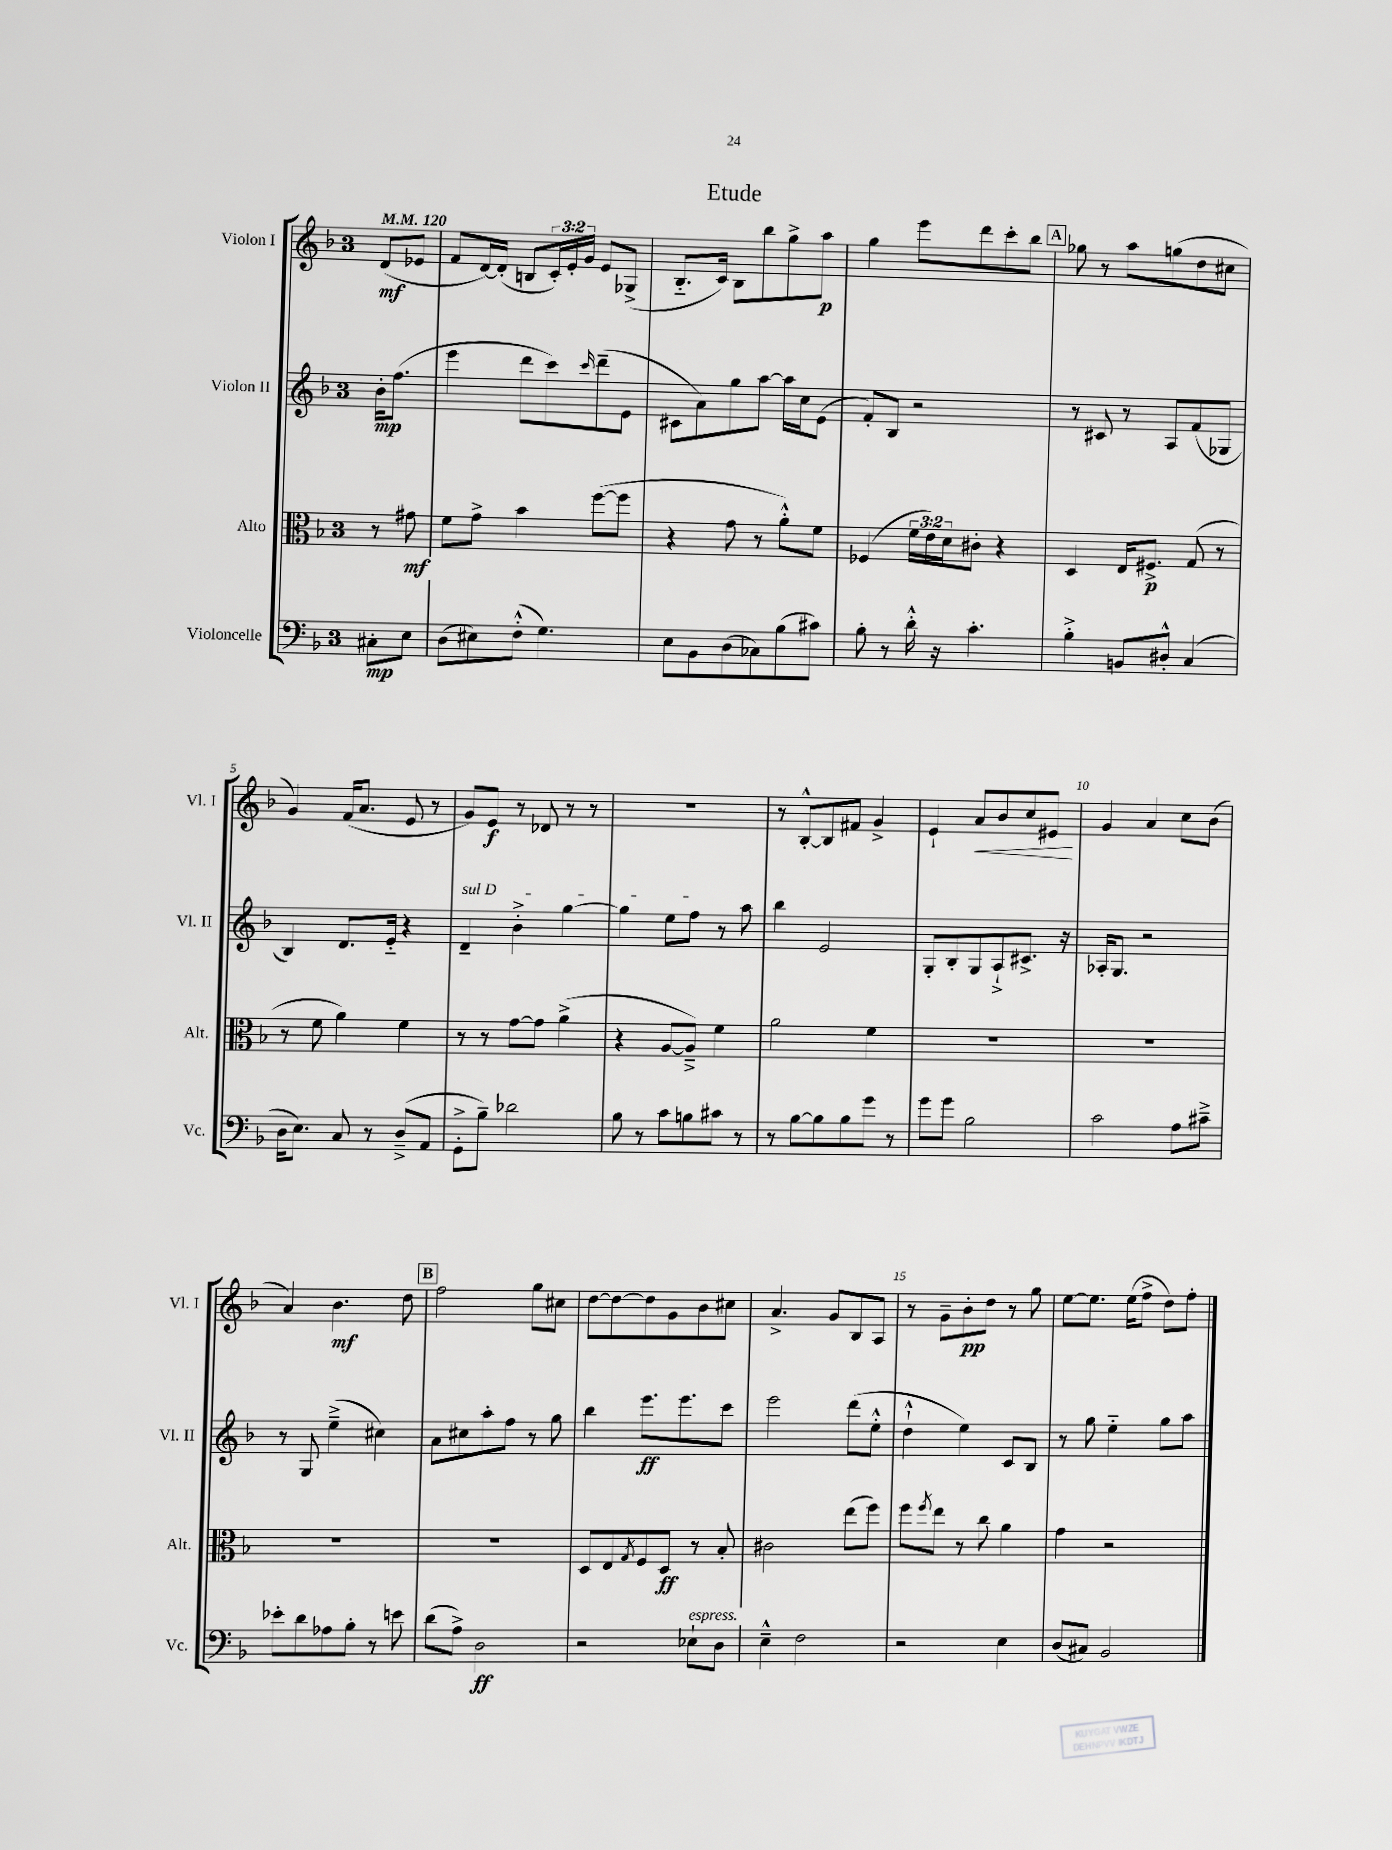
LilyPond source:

\header { title = "Etude" }
<<
\new StaffGroup <<
\new Staff = "s0" \with { instrumentName = "Violon I" shortInstrumentName = "Vl. I" } {
    \clef treble \key f \major \once \override Staff.TimeSignature.style = #'single-digit \time 3/4 \override Staff.TupletNumber.text = #tuplet-number::calc-fraction-text \partial 4 \tempo 4 = 120
    d'8\mf( ees'8 |
    f'8 d'16~) d'16-.( b8 \tuplet 3/2 { c'16-.) e'16-. g'16 } e'8 ges8->( |
    bes8.-_ c'16) bes8 bes''8 g''8-> a''8\p |
    g''4 e'''8 d'''8 c'''8-. bes''8 |
    \mark \markup { \box "A" } ges''8 r8 a''8 g''8( d''8 cis''8 |
    g'4) f'16( a'8. e'8 r8 |
    g'8) e'8\f r8 des'8 r8 r8 |
    R2. |
    r8 bes8~-.-^ bes8 fis'8 g'4-> |
    e'4-! a'8\< bes'8 c''8 eis'8\! |
    g'4 a'4 c''8 bes'8( |
    a'4) bes'4.\mf d''8 |
    \mark \markup { \box "B" } f''2 g''8 cis''8 |
    d''8~ d''8~ d''8 g'8 bes'8 cis''8 |
    a'4.-> g'8 bes8 a8 |
    r8 g'8-- bes'8-.\pp d''8 r8 g''8 |
    e''8~ e''8. e''16( f''8-> d''8) f''8-. \bar "|." |
}
\new Staff = "s1" \with { instrumentName = "Violon II" shortInstrumentName = "Vl. II" } {
    \clef treble \key f \major \once \override Staff.TimeSignature.style = #'single-digit \time 3/4 \partial 4
    bes'16-.\mp f''8.( |
    e'''4 d'''8 c'''8) \grace { c'''16 } d'''8--( e'8 |
    cis'8 a'8) g''8 a''8~ a''16 c''16 e'8( |
    f'8-.) bes8 r2 |
    \mark \markup { \box "A" } r8 cis'8 r8 a8 f'8( ges8 |
    bes4) d'8. e'16-_ r4 |
    \once \override TextSpanner.bound-details.left.text = \markup { \italic "sul D" } d'4--\startTextSpan bes'4-.-> g''4~ |
    g''4 e''8 f''8\stopTextSpan r8 a''8 |
    bes''4 e'2 |
    g8-. bes8-. g8 a8-!-> cis'8.-> r16 |
    aes16-. g8. r2 |
    r8 g8 e''4--->( cis''4) |
    \mark \markup { \box "B" } a'8 cis''8 a''8-. f''8 r8 g''8 |
    bes''4 e'''8.\ff e'''8. c'''8 |
    e'''2 d'''8( e''8-.-^ |
    d''4-!-^ e''4) c'8 bes8 |
    r8 g''8 e''4-_ g''8 a''8 \bar "|." |
}
\new Staff = "s2" \with { instrumentName = "Alto" shortInstrumentName = "Alt." } {
    \clef alto \key f \major \once \override Staff.TimeSignature.style = #'single-digit \time 3/4 \override Staff.TupletNumber.text = #tuplet-number::calc-fraction-text \partial 4
    r8 gis'8\mf |
    f'8 g'8-> bes'4 f''8~( f''8 |
    r4 g'8 r8 a'8-.-^) f'8 |
    fes4( \tuplet 3/2 { f'16 e'16) d'16 } cis'8-. r4 |
    \mark \markup { \box "A" } d4 e16 fis8.->\p g8( r8 |
    r8 f'8 a'4) f'4 |
    r8 r8 g'8~ g'8 a'4->( |
    r4 a8~ a8--->) f'4 |
    a'2 f'4 |
    R2. |
    R2. |
    R2. |
    \mark \markup { \box "B" } R2. |
    d8 e8 \acciaccatura { g8 } f8 d8\ff r8 bes8-. |
    cis'2 e''8( f''8) |
    f''8 \acciaccatura { f''8 } e''8 r8 c''8 a'4 |
    g'4 r2 \bar "|." |
}
\new Staff = "s3" \with { instrumentName = "Violoncelle" shortInstrumentName = "Vc." } {
    \clef bass \key f \major \once \override Staff.TimeSignature.style = #'single-digit \time 3/4 \partial 4
    cis8-.\mp e8 |
    d8( eis8) f8-.-^( g4.) |
    e8 bes,8 d8( ces8) bes8( cis'8) |
    bes8-. r8 d'16-.-^ r16 c'4.-. |
    \mark \markup { \box "A" } bes4-.-> b,8 dis8-.-^ c4( |
    d16 e8.) c8 r8 d8--->( a,8 |
    g,8-.-> bes8--) des'2 |
    bes8 r8 c'8 b8 cis'8 r8 |
    r8 bes8~ bes8 bes8 g'8 r8 |
    g'8 g'8 bes2 |
    c'2 a8 cis'8---> |
    ees'8-. d'8 aes8 bes8-. r8 e'8 |
    \mark \markup { \box "B" } d'8( a8->) d2\ff |
    r2 ees8-!^\markup { \italic "espress." } d8 |
    e4---^ f2 |
    r2 e4 |
    d8( cis8) bes,2 \bar "|." |
}
>>
>>
\layout { \context { \Score \override BarNumber.break-visibility = ##(#f #t #t) barNumberVisibility = #(every-nth-bar-number-visible 5) } }
